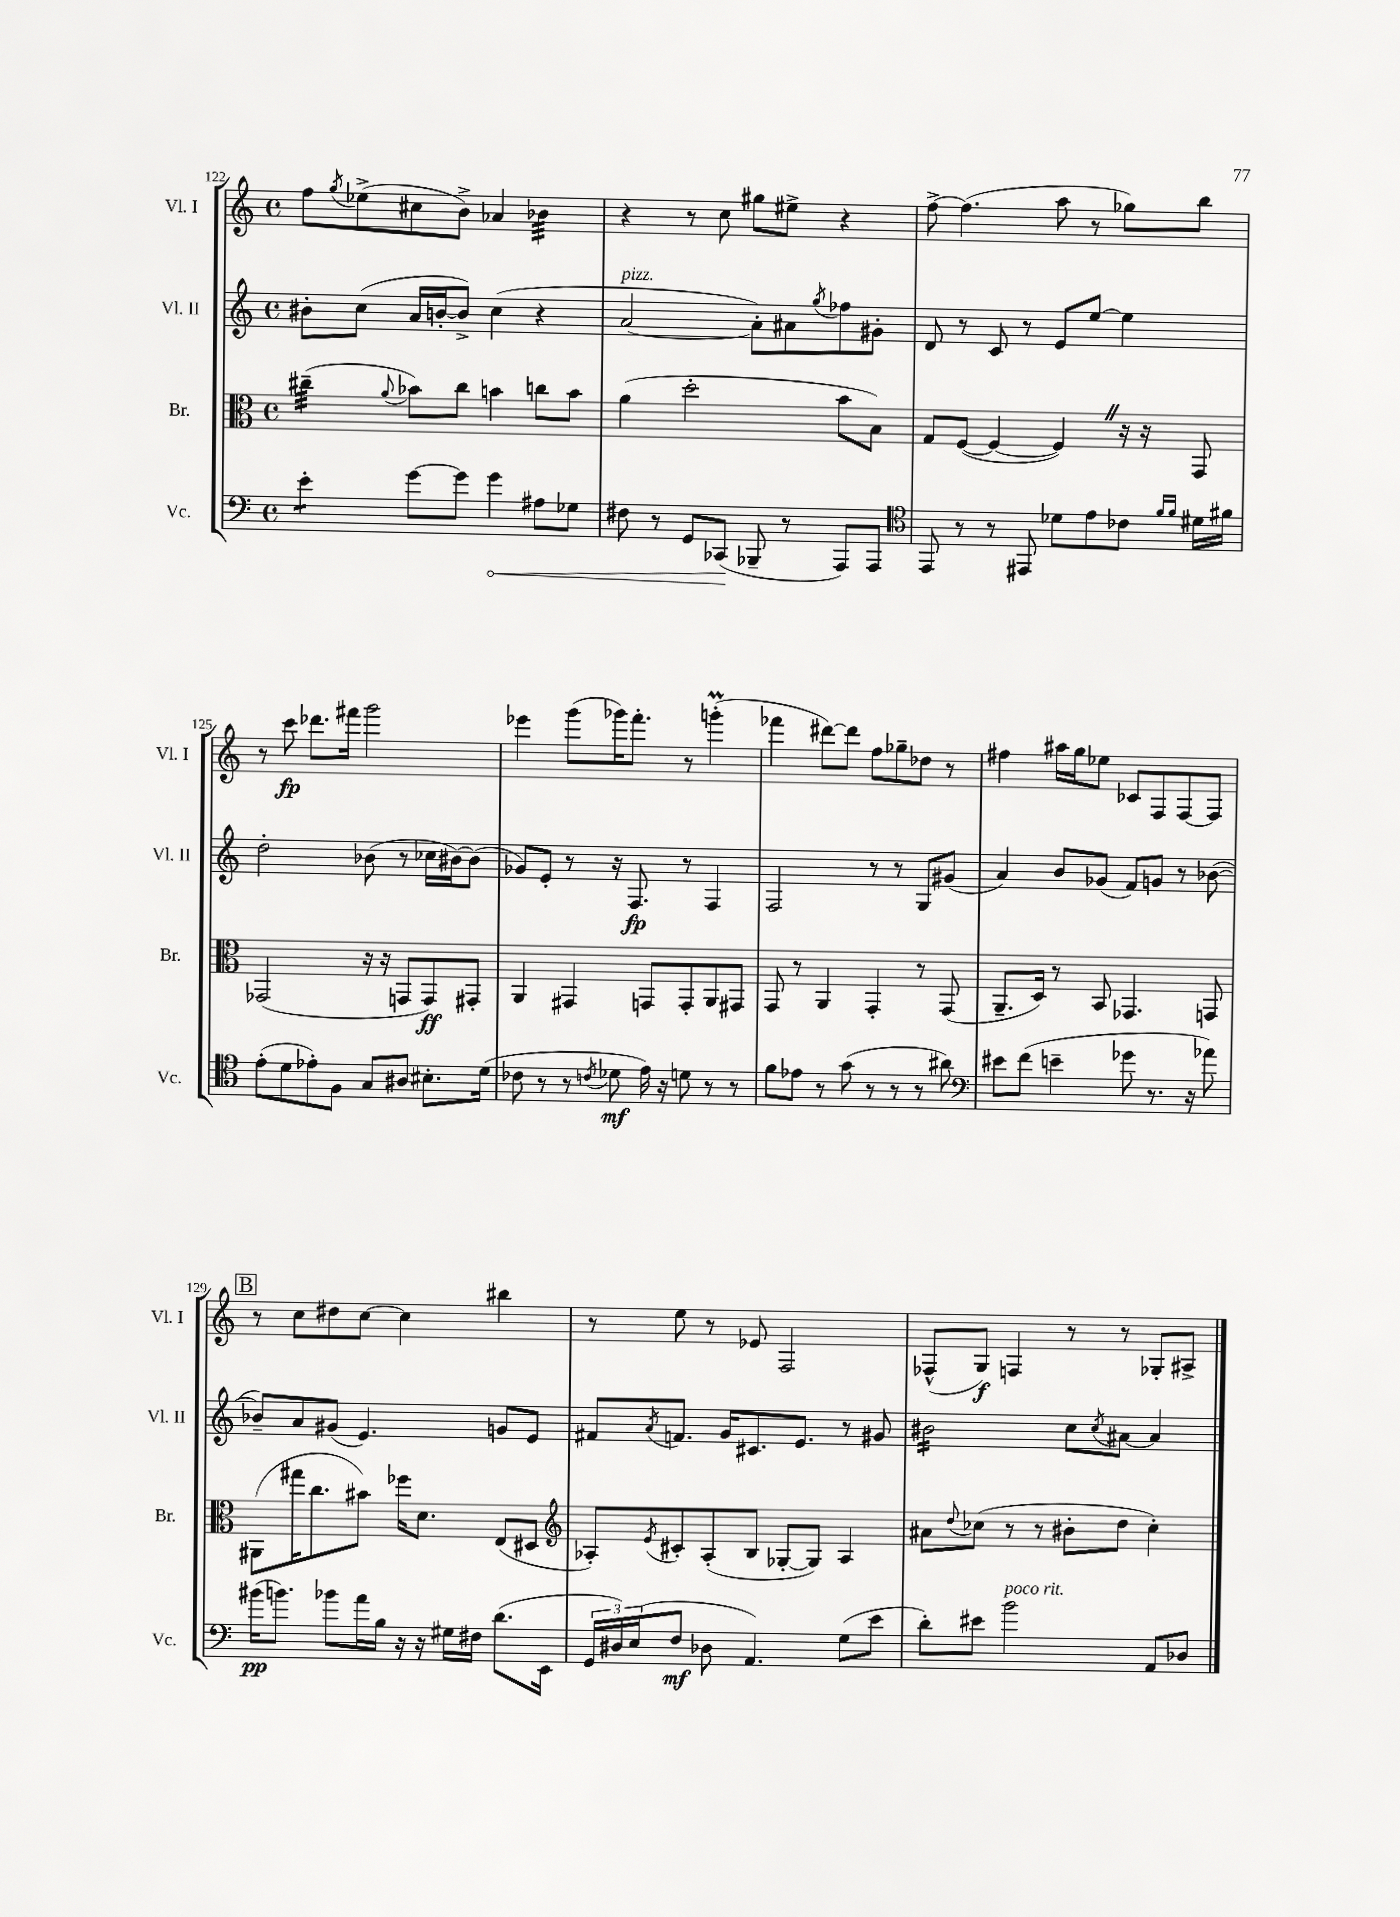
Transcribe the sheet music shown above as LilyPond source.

<<
\new StaffGroup <<
\new Staff = "s0" \with { instrumentName = "Vl. I" shortInstrumentName = "Vl. I" } {
    \clef treble \key c \major \defaultTimeSignature \time 4/4
    f''8 \acciaccatura { g''8 } ees''8->( cis''8 b'8->) aes'4 bes'4:32 |
    r4 r8 c''8 gis''8 eis''8-> r4 |
    f''8~-> f''4.( a''8 r8 ges''8) b''8 |
    r8 c'''8\fp des'''8. fis'''16 g'''2 |
    ees'''4 g'''8( ges'''16) f'''8.-. r8 g'''4-.\prall( |
    fes'''4 dis'''8~) dis'''8 f''8 ges''8-- des''8 r8 |
    fis''4 ais''16 g''16 ees''8 ces'8 f8 f8~ f8 |
    \mark \markup { \box "B" } r8 c''8 dis''8 c''8~ c''4 bis''4 |
    r8 e''8 r8 ees'8 f2 |
    fes8-^( g8\f) f4 r8 r8 ges8-. ais8-> \bar "|." |
}
\new Staff = "s1" \with { instrumentName = "Vl. II" shortInstrumentName = "Vl. II" } {
    \clef treble \key c \major \defaultTimeSignature \time 4/4
    bis'8-. c''8( a'16 b'16~-. b'8->) c''4( r4 |
    a'2~^\markup { \italic "pizz." } a'8-.) ais'8 \acciaccatura { g''8 } fes''8 gis'8-. |
    d'8 r8 c'8 r8 e'8 e''8~ e''4 |
    d''2-. bes'8( r8 ces''16 bis'16~) bis'8( |
    ges'8) e'8-. r8 r16 f8.\fp r8 f4 |
    f2 r8 r8 g8 gis'8( |
    a'4) b'8 ges'8( f'8) g'8 r8 bes'8~( |
    \mark \markup { \box "B" } bes'8--) a'8 gis'8( e'4.) g'8 e'8 |
    fis'8 \acciaccatura { a'8 } f'8. g'16 cis'8. e'8. r8 gis'8 |
    bis'2:16 c''8 \acciaccatura { c''8 } ais'8~ ais'4 \bar "|." |
}
\new Staff = "s2" \with { instrumentName = "Br." shortInstrumentName = "Br." } {
    \clef alto \key c \major \defaultTimeSignature \time 4/4
    cis''4:32--( \appoggiatura { a'8 } bes'8) cis''8 b'4 c''8 b'8 |
    a'4( d''2-. b'8 b8) |
    g8 f8~( f4~ f4) \once \override BreathingSign.text = \markup { \musicglyph "scripts.caesura.straight" } \breathe r16 r16 g,8 |
    ges,2( r16 r16 g,8 g,8\ff) gis,8-. |
    a,4 gis,4 g,8 g,8-. a,8 gis,8 |
    g,8 r8 a,4 g,4-. r8 g,8( |
    a,8.-- d16) r8 b,8 ges,4. g,8 |
    \mark \markup { \box "B" } ais,8( gis''16 c''8. bis'8) fes''16 d'8. e8( dis8 |
    \clef treble aes8-.) \acciaccatura { e'8 } cis'8-. aes8-.( b8 ges8~-. ges8) aes4 |
    ais'8 \appoggiatura { d''8 } ces''8( r8 r8 bis'8-. d''8 ces''4-.) \bar "|." |
}
\new Staff = "s3" \with { instrumentName = "Vc." shortInstrumentName = "Vc." } {
    \clef bass \key c \major \defaultTimeSignature \time 4/4
    e'4:8-. g'8~ g'8 \once \override Hairpin.circled-tip = ##t g'4\< ais8 ges8 |
    fis8 r8 g,8 ces,8\!( bes,,8-- r8 a,,8) a,,8 |
    \clef tenor e,8 r8 r8 eis,8 des'8 e'8 ces'8 \grace { f'16 f'16 } dis'16 fis'16 |
    e'8-.( d'8 ees'8-.) f8 g8 ais8 bis8.-. d'16( |
    ces'8 r8 r8 \acciaccatura { c'8 } des'8\mf e'16) r16 d'8 r8 r8 |
    f'8 ees'8 r8 g'8( r8 r8 r8 ais'8) |
    \clef bass eis'8 f'8( e'4-- ges'8 r8. r16 aes'8) |
    \mark \markup { \box "B" } bis'16\pp( b'8.) bes'8 a'16 b16 r16 r16 gis16 fis16 d'8.( e,16 |
    \tuplet 3/2 { g,16 dis16) e16( } f8\mf des8 a,4.) g8( e'8 |
    d'8-.) eis'8 b'2^\markup { \italic "poco rit." } a,8 des8 \bar "|." |
}
>>
>>
\layout { \context { \Score currentBarNumber = #122 } }
